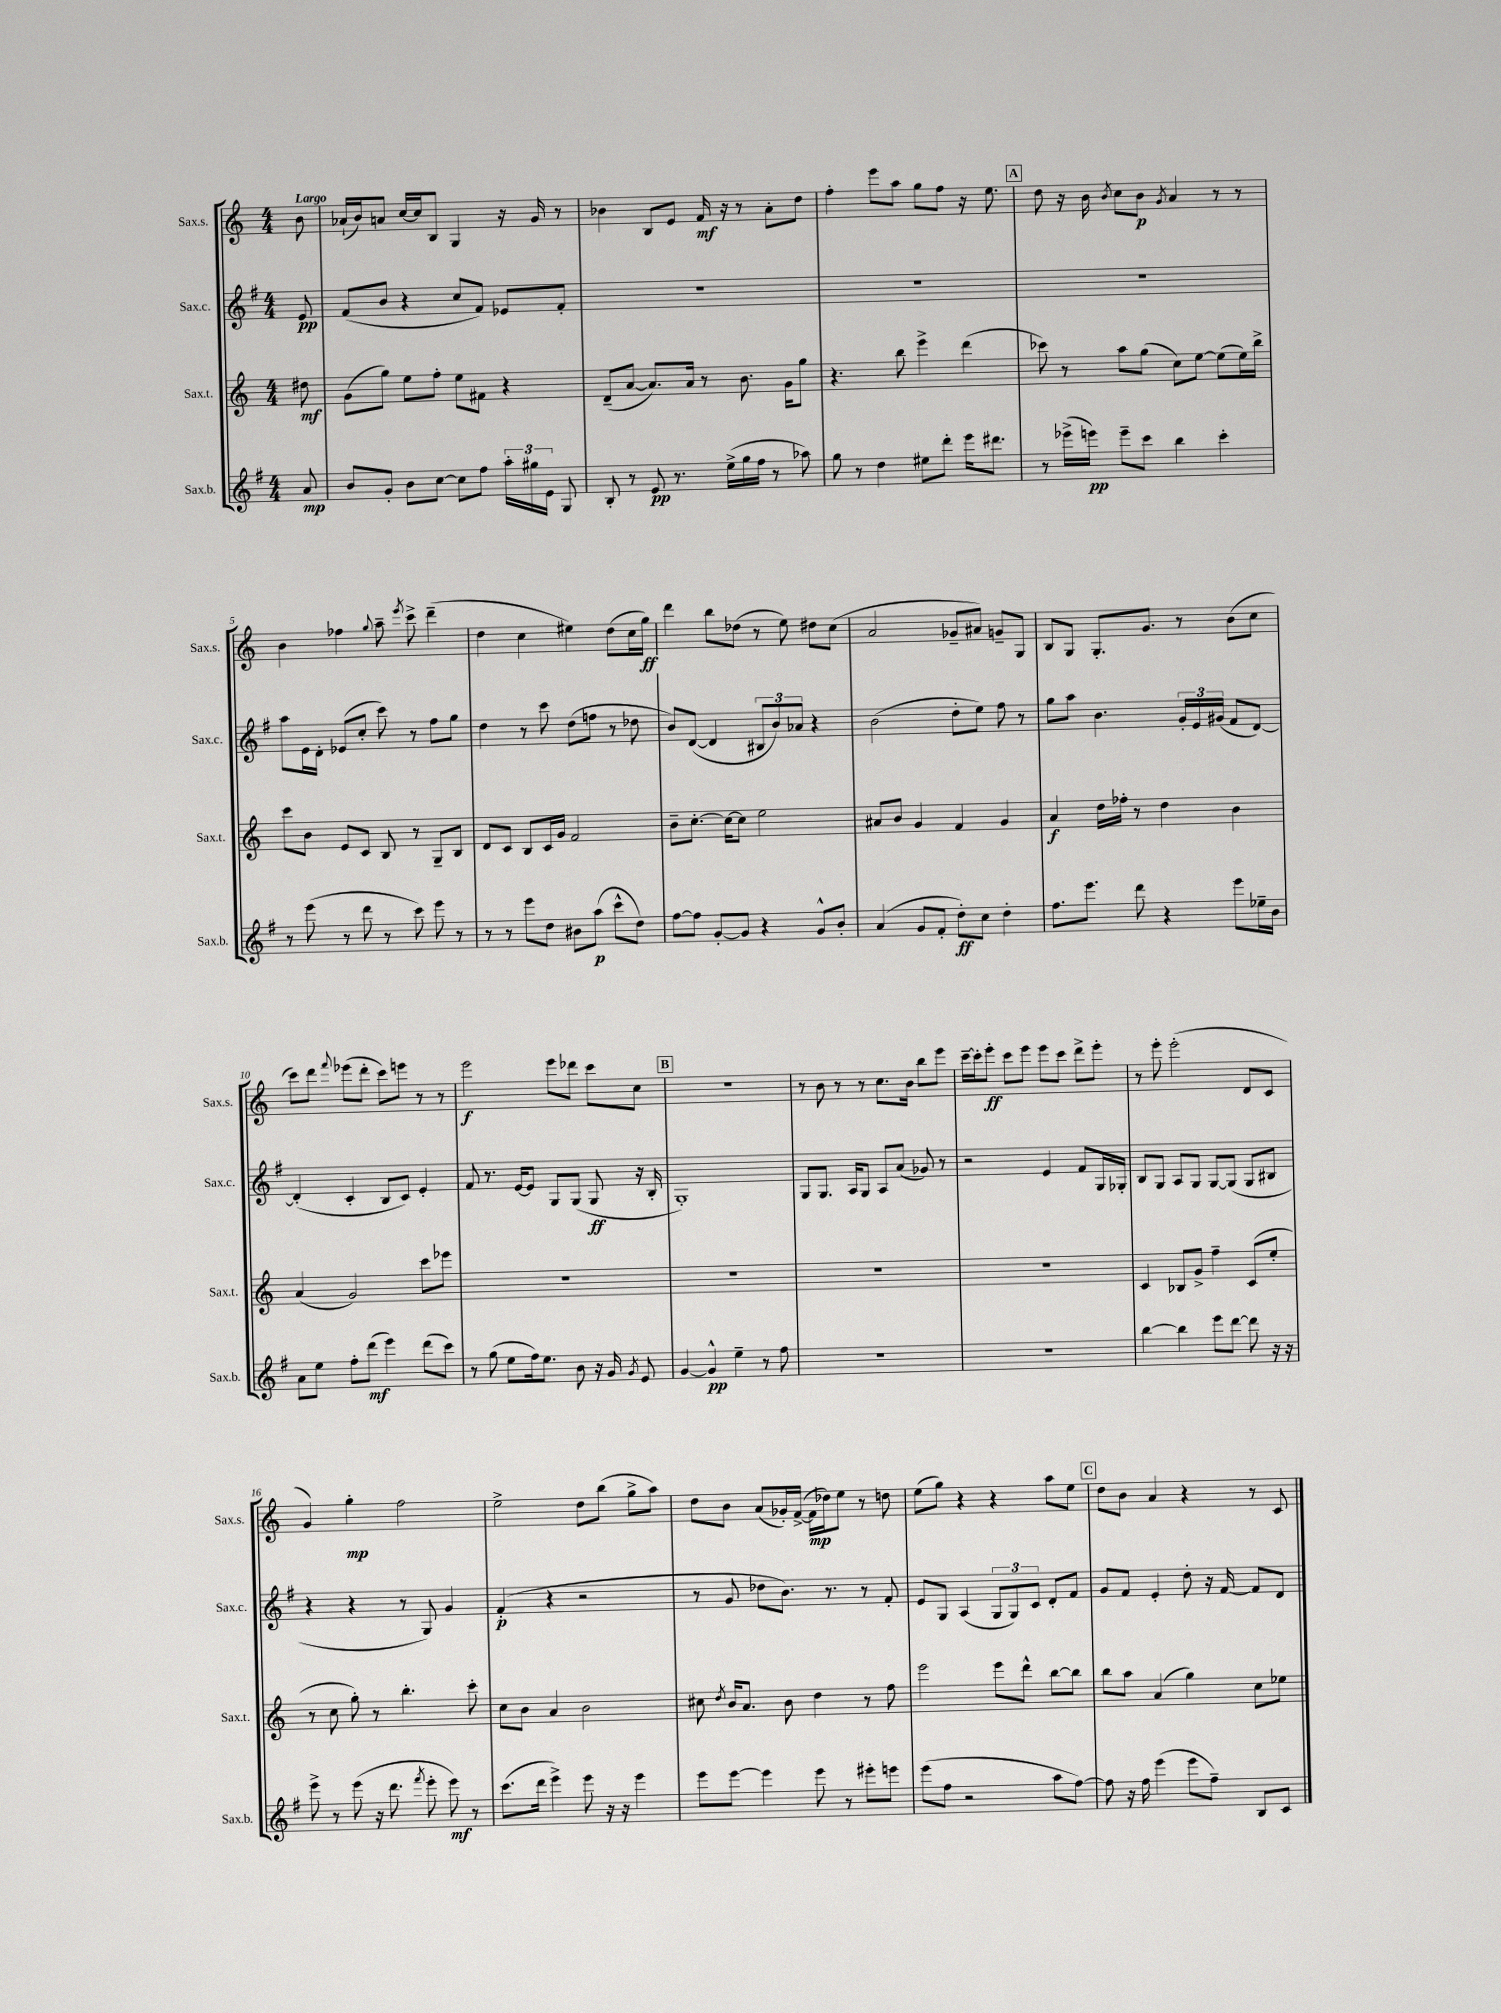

**kern	**kern	**kern	**kern
*staff4	*staff3	*staff2	*staff1
*clefG2	*clefG2	*clefG2	*clefG2
*k[f#]	*k[]	*k[f#]	*k[]
*M4/4	*M4/4	*M4/4	*M4/4
8a	8dd#	8e	8b
=	=	=	=
8b	(8g	(8f#	(16a-`
.	.	.	16b)
8g'	8gg)	8b	8a
8b	8ee	4r	[16cc
.	.	.	16cc]
[8cc	8ff'	.	8B
8cc]	8ee	8cc	4G
8ff#	8f#	8f#)	.
24aa'	4r	8e-	16r
24gg#	.	.	.
.	.	.	16g
24e	.	.	.
8G	.	8f#'	8r
=	=	=	=
8B'	(8d~	1r	4b-
8r	[8a	.	.
8e	8.a])	.	8B
8.r	.	.	8e
.	16a	.	.
.	8r	.	16f
(16ee^	.	.	16r
16gg	8.b	.	8r
16ff#	.	.	.
8r	.	.	8a'
.	16g	.	.
8aa-)	8gg	.	8dd
=	=	=	=
8gg	4.r	1r	4ff'
8r	.	.	.
4dd	.	.	8eee
.	8bb	.	8aa
8ee#	4eee^	.	8gg
8ddd'	.	.	8ff
16eee	(4ddd	.	16r
8.ddd#	.	.	8.ee
=	=	=	=
8r	8ccc-)	1r	8dd
(16eee-^	8r	.	16r
16eee)	.	.	16b
.	.	.	8qb
8eee~	8aa	.	8cc
8ccc	(8gg	.	8b
.	.	.	8qg
4bb	8cc)	.	4a
.	[8ee	.	.
4ccc'	(8ee]	.	8r
.	16ee)	.	8r
.	16bb^	.	.
=	=	=	=
8r	8ccc	8aa	4b
(8eee	8b	16e	.
.	.	16d'	.
8r	8e	(8e-	4ff-
8ddd	8c	8cc'	.
.	.	.	8qqgg
8r	8B	8ccc)	8aa~
.	.	.	8qeee
8ccc)	8r	8r	8ccc^
8eee	8G~	8ff#	(4ddd~
8r	8B	8gg	.
=	=	=	=
8r	8d	4dd	4dd
8r	8c	.	.
8eee	8B	8r	4cc
8dd	16c	8ccc	.
.	16g	.	.
8b#	2f	(8dd	4ee#)
(8aa	.	8ff	.
8ccc^^	.	8r	(8dd
8dd)	.	8dd-	16cc
.	.	.	16gg)
=	=	=	=
[8ff#	8b~	8b)	4ddd
8ff#]	[8.cc'	([8d	.
[8g'	.	4d]	8bb
.	16cc_	.	.
8g]	8cc]	.	(8dd-
4r	2ee	12B#	8r
.	.	12b)	.
.	.	.	8ee)
.	.	12a-	.
8g^^	.	4r	8dd#
8b'	.	.	(8cc
=	=	=	=
(4a	8a#	(2b	2a
.	8b	.	.
8g	4g	.	.
8f#'	.	.	.
8dd')	4f	8dd'	8g-~
8cc	.	8ee)	8a#)
4dd'	4g	8ff#	8g~
.	.	8r	8G
=	=	=	=
8.ff#	4a	8gg	8B
.	.	8aa	8G
8.eee	.	.	.
.	16dd	4.b	8.G'
.	16ff-'	.	.
8ddd	8r	.	.
.	.	.	8.g
4r	4dd	.	.
.	.	24g'	8r
.	.	24e	.
.	.	(24g#	.
8eee	4b	8f#	(8b
16ee-~	.	[8d)	8cc
16b	.	.	.
=	=	=	=
8a	(4a	(4d']	8ccc)
8ee	.	.	8ddd
.	.	.	8qqfff
8ff#'	2g)	4c'	(8eee-
(8ddd	.	.	8ddd'
4eee)	.	8B	8ccc)
.	.	8c)	8eee
(8ddd	8ccc	4e'	8r
8ccc)	8eee-	.	8r
=	=	=	=
8r	1r	8f#	2eee
(8gg	.	8.r	.
8ee	.	.	.
.	.	[16e	.
16ff#)	.	8e]	.
8.ee	.	.	.
.	.	8G	8eee
8b	.	(8G	8ddd-
16r	.	8G	8ccc
16g	.	.	.
8qg	.	.	.
8e	.	16r	8cc
.	.	16B'	.
=	=	=	=
[4g	1r	1G')	1r
4g^^]	.	.	.
4ee~	.	.	.
8r	.	.	.
8ff#	.	.	.
=	=	=	=
1r	1r	8G	8r
.	.	8.G	8b
.	.	.	8r
.	.	16A	.
.	.	8G	8r
.	.	8A	8.cc
.	.	(8a	.
.	.	.	16b
.	.	8g-)	8bb
.	.	8r	8eee
=	=	=	=
1r	1r	2r	[16ccc~
.	.	.	16ccc']
.	.	.	8eee'
.	.	.	8ccc
.	.	.	8eee
.	.	4e	8eee
.	.	.	8ccc
.	.	8f#	8ddd^
.	.	16G	8eee'
.	.	16G-'	.
=	=	=	=
[4bb	4c	8B	8r
.	.	8G	8eee'
4bb]	8B-	8A	(2eee'
.	8g^	8G	.
8eee	4ff~	[8G	.
[8ddd	.	(8G]	.
8ddd]	(8c	8G	8d
16r	8ee'	8B#	8c
16r	.	.	.
=	=	=	=
8eee^	8r	4r	4g)
8r	8cc	.	.
(8eee	8gg')	4r	4gg'
16r	8r	.	.
8.ddd	.	.	.
.	4.bb'	8r	2ff
8qfff#	.	.	.
8eee'	.	8G)	.
8eee)	.	4g	.
8r	8ccc'	.	.
=	=	=	=
(8.ccc	8cc	(4f#'	2ee^
.	8b	.	.
16ddd	.	.	.
4eee^)	4a	4r	.
8eee	2b	2r	8dd
16r	.	.	(8bb
16r	.	.	.
4eee	.	.	8gg^
.	.	.	8aa)
=	=	=	=
8eee	8cc#	8r	8dd
.	8qdd	.	.
[8eee	16b	8g	8b
.	8.a	.	.
4eee]	.	8dd-	(8a
.	8b	8.b)	16g-')
.	.	.	([16f^
8eee	4dd	.	16f]
.	.	8.r	16dd-)
8r	.	.	8ee
8eee#'	8r	8r	8r
8eee	8ff	8f#'	8dd
=	=	=	=
(8eee	2eee	8e	(8ee
8ff#	.	8G	8gg)
2r	.	(4A	4r
.	8eee	12G	4r
.	.	12G)	.
.	8ddd^^	.	.
.	.	12c	.
8aa	[8bb	8d'	8aa
[8ff#)	8bb]	8f#	8ee
=	=	=	=
8ff#]	8bb	8g	8dd
16r	8aa	8f#	8b
16ff#	.	.	.
(4eee	(4a	4e'	4a
8eee	4gg)	8dd'	4r
8ff#~)	.	16r	.
.	.	[16f#	.
8B	8cc	8f#]	8r
8c	8ee-	8d	8c
==	==	==	==
*-	*-	*-	*-
